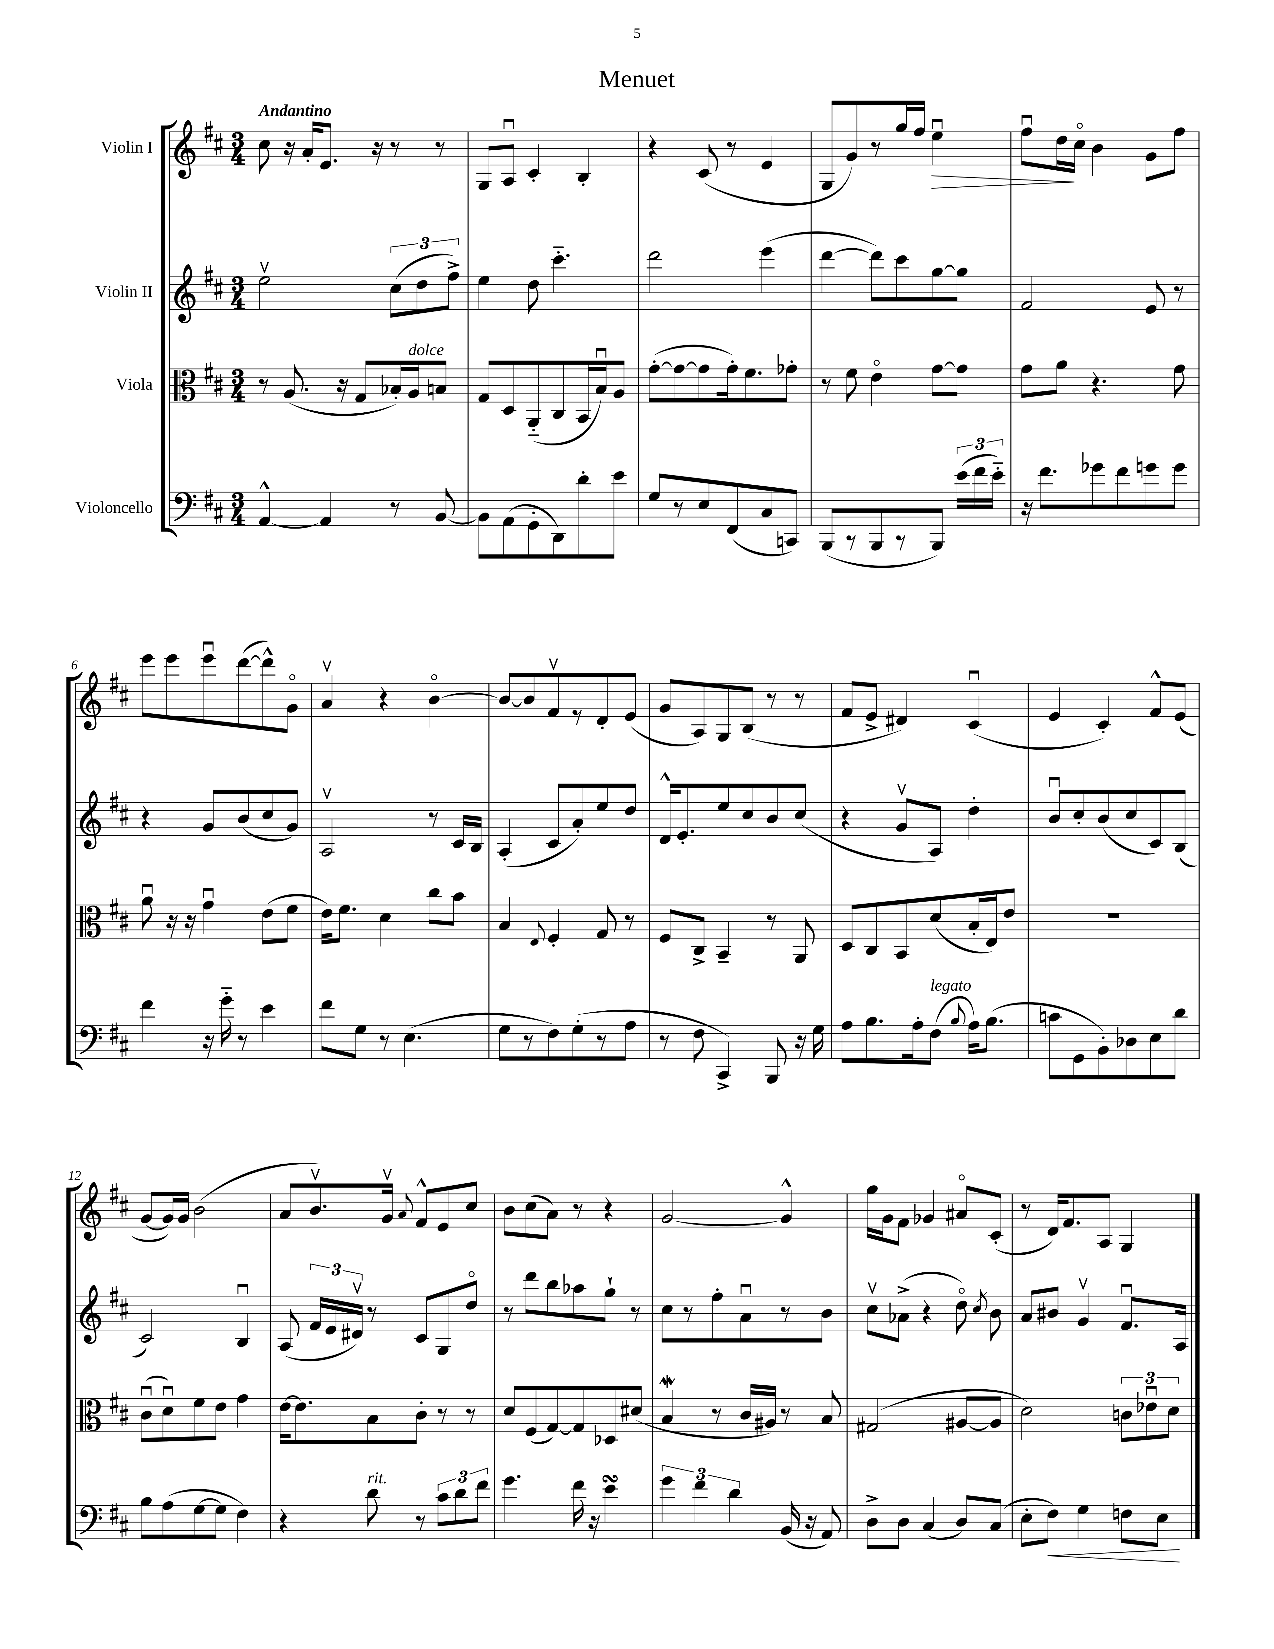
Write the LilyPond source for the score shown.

\header { title = "Menuet" }
<<
\new StaffGroup <<
\new Staff = "s0" \with { instrumentName = "Violin I" } {
    \clef treble \key d \major \numericTimeSignature \time 3/4 \tempo "Andantino"
    \autoBeamOff cis''8 r16 a'16[-. e'8.] r16 r8 r8 |
    g8[ a8]\downbow cis'4-. b4-. |
    r4 cis'8( r8 e'4 |
    g8[ g'8) r8 g''16 fis''16] e''4\downbow\> |
    fis''8[\downbow d''16\! cis''16]\flageolet b'4 g'8[ fis''8] |
    e'''8[ e'''8 e'''8\downbow d'''8~( d'''8-^) g'8]\flageolet |
    a'4\upbow r4 b'4~\flageolet |
    b'8[~ b'8 fis'8\upbow r8 d'8-. e'8]( |
    g'8[ a8) g8 b8]( r8 r8 |
    fis'8[ e'8]-> dis'4) cis'4\downbow( |
    e'4 cis'4-.) fis'8[-^ e'8]( |
    g'8[~ g'16) g'16] b'2( |
    a'8[ b'8.\upbow) g'16]\upbow \appoggiatura { a'8 } fis'8[-^ e'8 cis''8] |
    b'8[ cis''8( a'8]) r8 r4 |
    g'2~ g'4-^ |
    g''16[ g'16 fis'8] ges'4 ais'8[\flageolet cis'8]-.( |
    r8 d'16[) fis'8. a8] g4 \bar "|." |
}
\new Staff = "s1" \with { instrumentName = "Violin II" } {
    \clef treble \key d \major \numericTimeSignature \time 3/4
    \autoBeamOff e''2\upbow \tuplet 3/2 { cis''8[( d''8 fis''8]->) } |
    e''4 d''8 cis'''4.-_ |
    d'''2 e'''4( |
    d'''4~ d'''8[) cis'''8 g''8~ g''8] |
    fis'2 e'8 r8 |
    r4 g'8[ b'8( cis''8 g'8]) |
    a2\upbow r8 cis'16[ b16] |
    a4-.( cis'8[ a'8-.) e''8 d''8] |
    d'16[-^ e'8.-. e''8 cis''8 b'8 cis''8]( |
    r4 g'8[\upbow a8]) d''4-. |
    b'8[\downbow cis''8-. b'8( cis''8 cis'8) b8]( |
    cis'2) b4\downbow |
    a8( \tuplet 3/2 { fis'16[ e'16 dis'16]\upbow) } r8 cis'8[ g8 d''8]\flageolet |
    r8 d'''8[ b''8 aes''8 g''8]-! r8 |
    cis''8[ r8 fis''8-. a'8\downbow r8 b'8] |
    cis''8[\upbow aes'8]->( r4 d''8\flageolet) \acciaccatura { cis''8 } b'8 |
    a'8[ bis'8] g'4\upbow fis'8.[\downbow a16] \bar "|." |
}
\new Staff = "s2" \with { instrumentName = "Viola" } {
    \clef alto \key d \major \numericTimeSignature \time 3/4
    \autoBeamOff r8 a8.( r16 g8[ bes16-.) a16^\markup { \italic "dolce" } b8] |
    g8[ d8 a,8-_( cis8 b,16 b16\downbow) a8] |
    g'8[~-.( g'8~ g'8 g'16-.) fis'8. ges'8]-. |
    r8 fis'8 e'4\flageolet g'8[~ g'8] |
    g'8[ a'8] r4. g'8 |
    a'8\downbow r16 r16 g'4\downbow e'8[( fis'8] |
    e'16[) fis'8.] d'4 cis''8[ b'8] |
    b4 \appoggiatura { e8 } fis4-. g8 r8 |
    fis8[ cis8]-> b,4-- r8 a,8 |
    d8[ cis8 b,8 d'8( b16-. e16) e'8] |
    R2. |
    cis'8[\downbow( d'8\downbow) fis'8 e'8] g'4 |
    e'16[~ e'8. b8 cis'8]-. r8 r8 |
    d'8[ fis8( g8~) g8 des8 dis'8]( |
    b4\mordent r8 cis'16[ ais16]) r8 b8 |
    gis2( ais8[~ ais8] |
    d'2) \tuplet 3/2 { c'8[ ees'8\downbow d'8] } \bar "|." |
}
\new Staff = "s3" \with { instrumentName = "Violoncello" } {
    \clef bass \key d \major \numericTimeSignature \time 3/4
    \autoBeamOff a,4~-^ a,4 r8 b,8~ |
    b,8[ a,8( g,8-. d,8) d'8-. e'8] |
    g8[ r8 e8 fis,8( cis8 c,8]) |
    b,,8[( r8 b,,8 r8 b,,8]) \tuplet 3/2 { e'16[( fis'16 e'16]-_) } |
    r16 fis'8.[ ges'8 fis'8 g'8 g'8] |
    fis'4 r16 g'16-_ r8 e'4 |
    fis'8[ g8] r8 e4.( |
    g8[ r8 fis8) g8-.( r8 a8] |
    r8 fis8 cis,4->) b,,8 r16 g16 |
    a8[ b8. a16-. fis8]^\markup { \italic "legato" }( \appoggiatura { b8 } a16[) b8.]( |
    c'8[ g,8 b,8-.) des8 e8 d'8] |
    b8[ a8( g8~ g8] fis4) |
    r4 d'8^\markup { \italic "rit." } r8 \tuplet 3/2 { cis'8[ d'8 fis'8] } |
    g'4. fis'16 r16 e'4\turn |
    \tuplet 3/2 { g'4 fis'4 d'4 } b,16( r16 a,8) |
    d8[-> d8] cis4( d8[) cis8]( |
    e8[-. fis8]\<) g4 f8[ e8]\! \bar "|." |
}
>>
>>
